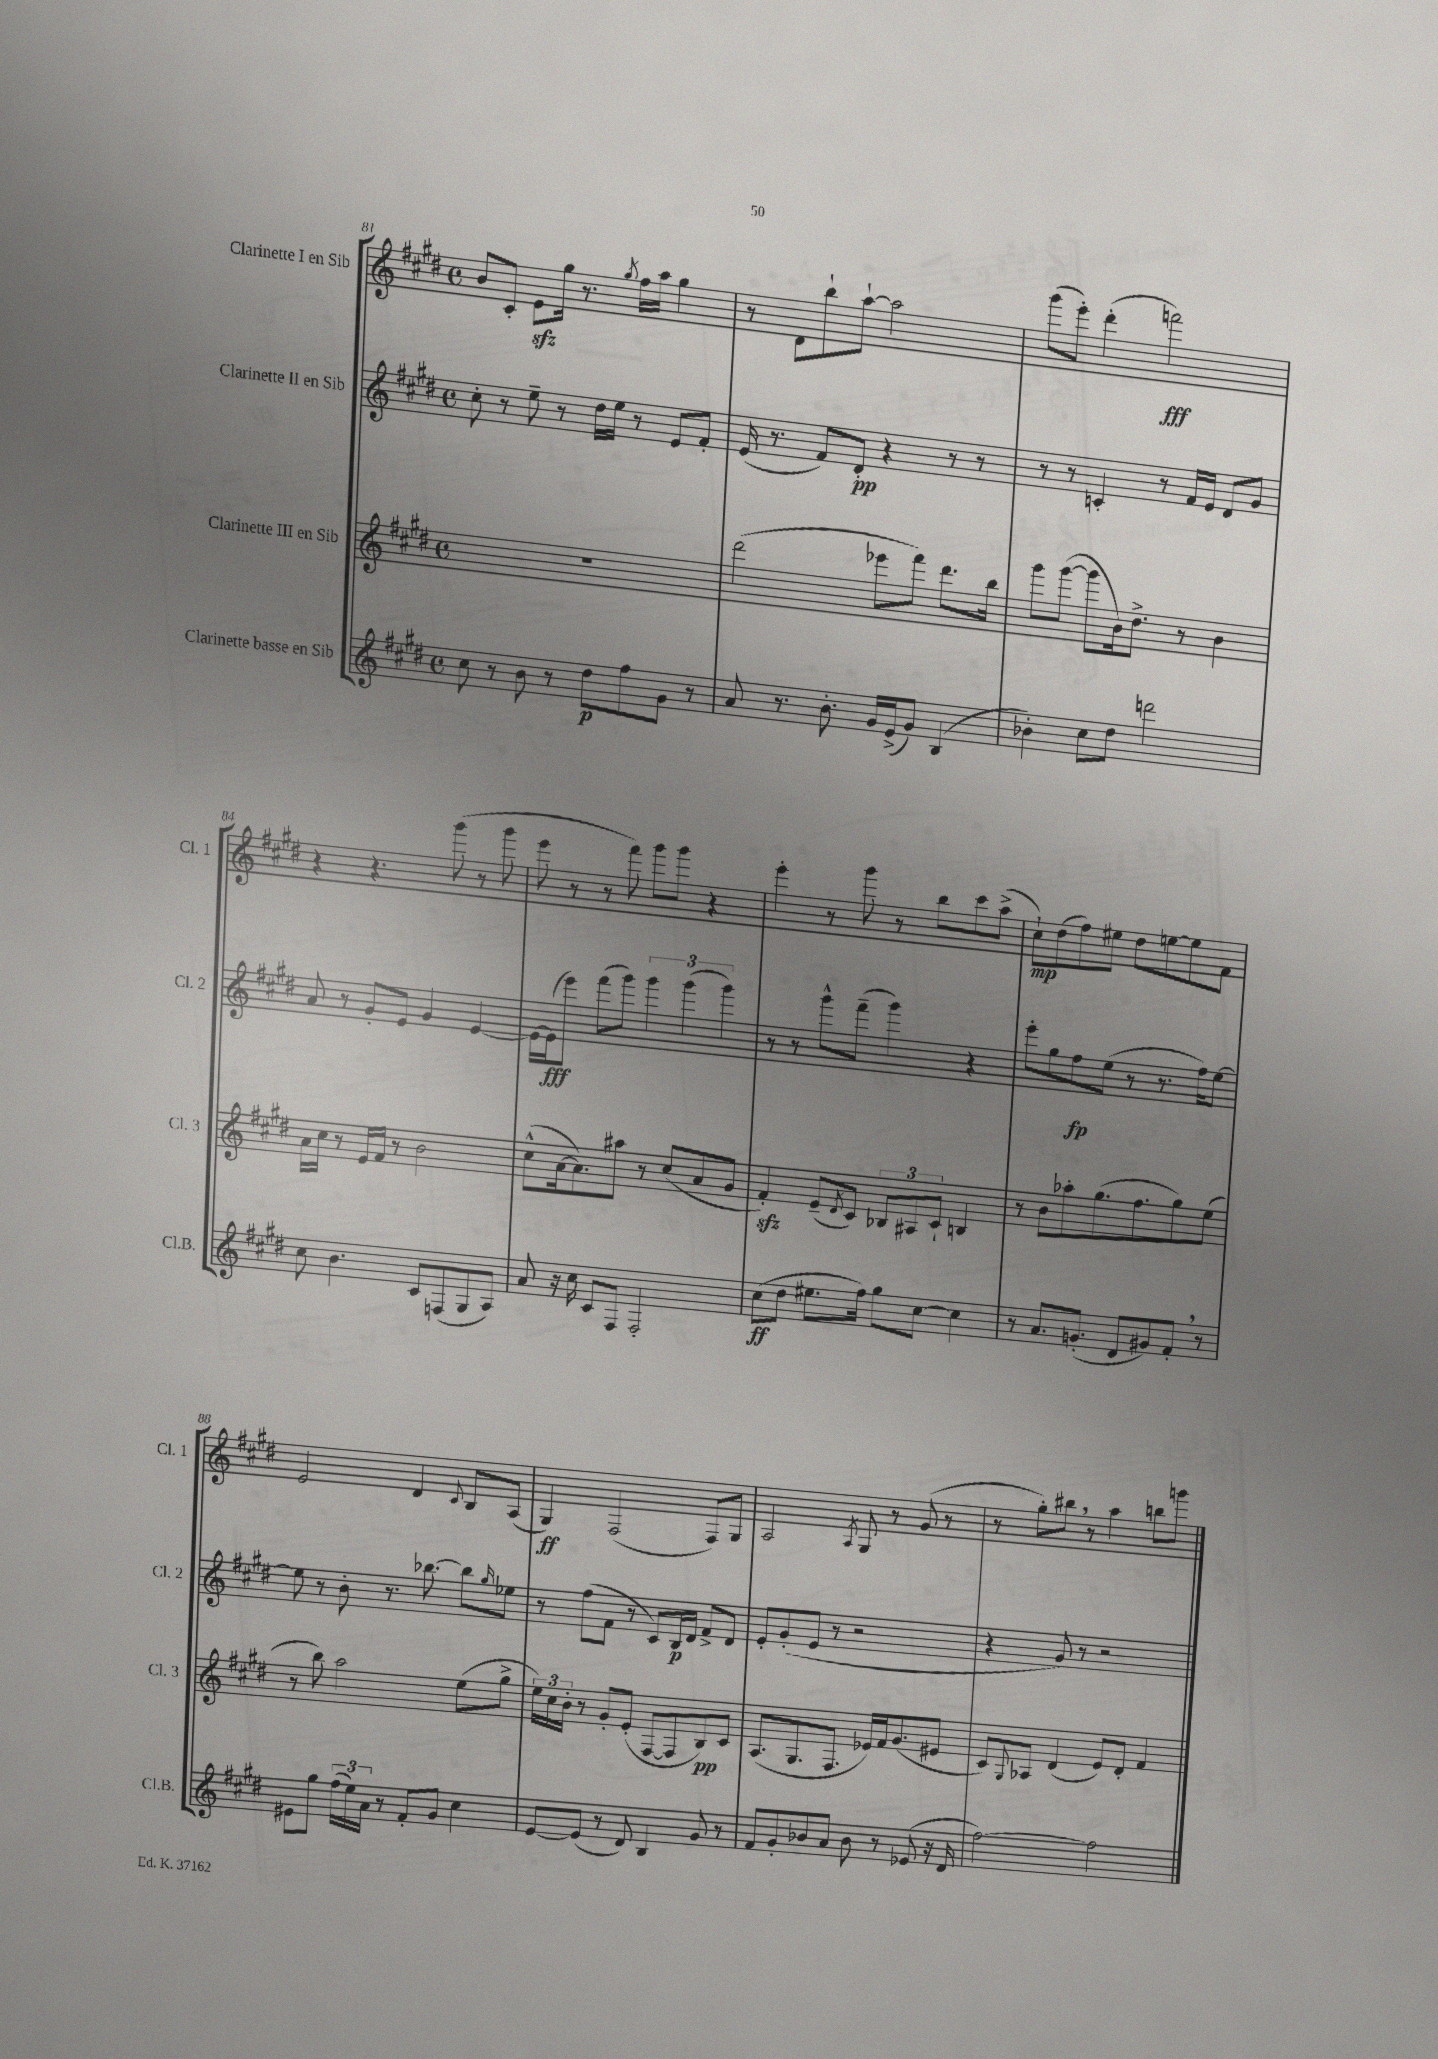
<<
\new StaffGroup <<
\new Staff = "s0" \with { instrumentName = "Clarinette I en Sib" shortInstrumentName = "Cl. 1" } {
    \clef treble \key e \major \defaultTimeSignature \time 4/4
    b'8 cis'8-. e'8\sfz gis''16 r8. \acciaccatura { gis''8 } fis''16 a''16 gis''4 |
    r8 dis'8 b''8-! a''8~-! a''2 |
    gis'''8( e'''8-.) dis'''4-.( f'''2\fff) |
    r4 r4. gis'''8( r8 gis'''8 |
    e'''8 r8 r8 fis'''8) gis'''8 gis'''8 r4 |
    e'''4-. r8 gis'''8 r8 b''8 cis'''8 a''8->( |
    cis''8-!\mp) dis''8( fis''8) eis''8 dis''8 e''8~ e''8 fis'8 |
    e'2 dis'4 \appoggiatura { cis'8 } b8 a8( |
    gis4\ff) fis2( fis8) gis8 |
    a2 \acciaccatura { a8 } gis8 r8 gis'8( r8 |
    r8 gis''8-.) bis''8 \breathe r8 a''4 b''8 g'''8 \bar "|." |
}
\new Staff = "s1" \with { instrumentName = "Clarinette II en Sib" shortInstrumentName = "Cl. 2" } {
    \clef treble \key e \major \defaultTimeSignature \time 4/4
    cis''8-. r8 e''8-- r8 dis''16 e''16 r8 e'8 fis'8-. |
    e'16( r8. fis'8) dis'8-.\pp r4 r8 r8 |
    r8 r8 c'4-. r8 fis'16 e'16 dis'8 gis'8 |
    a'8 r8 gis'8-. e'8 gis'4 e'4~ |
    e'16~ e'16\fff( e'''8) fis'''8( gis'''8) \tuplet 3/2 { gis'''4 gis'''4( gis'''4) } |
    r8 r8 gis'''8-^ fis'''8--( gis'''4) r4 |
    e'''8-. gis''8 fis''8\fp e''8( r8 r8. fis''16) e''8~ |
    e''8 r8 b'8-. r8. bes''8.~ bes''8 \grace { gis''16 } ees''8 |
    r8 fis''8( fis'8 r8 cis'8) b16\p dis'16 fis'8-> dis'8 |
    e'8-. gis'8-.( e'8 r8 r2 |
    r4 gis'8) r8 r2 \bar "|." |
}
\new Staff = "s2" \with { instrumentName = "Clarinette III en Sib" shortInstrumentName = "Cl. 3" } {
    \clef treble \key e \major \defaultTimeSignature \time 4/4
    R1 |
    dis'''2( ees'''8 fis'''8) dis'''8. b''16 |
    gis'''8 gis'''8~( gis'''8 b'16) dis''8.-> r8 b'4 |
    a'16 cis''16 r8 e'16 fis'16 r8 b'2 |
    cis''8-^( a'16~ a'8.) ais''8 r8 cis''8( a'8 gis'8 |
    fis'4-.\sfz) e'8--( \acciaccatura { dis'8 } cis'8) \tuplet 3/2 { bes8 ais8 cis'8-! } b4 |
    r8 b'8 aes''8-. gis''8.( fis''8. gis''8) e''8( |
    r8 b''8) a''2 e''8( gis''8-> |
    \tuplet 3/2 { e''16) cis''16 b'16-. } r8 gis'8-. e'8-.( fis8~ fis8 b8\pp) cis'8 |
    a8.( gis8. fis8. ees'16) fis'16 gis'8.( eis'8 |
    cis'8) \appoggiatura { gis8 } aes8 dis'4( e'8) dis'8-. fis'4 \bar "|." |
}
\new Staff = "s3" \with { instrumentName = "Clarinette basse en Sib" shortInstrumentName = "Cl.B." } {
    \clef treble \key e \major \defaultTimeSignature \time 4/4
    cis''8 r8 b'8 r8 dis''8\p fis''8 gis'8 r8 |
    a'8 r8. b'8.-. gis'16 e'16->( gis'8) b4( |
    bes'4-.) cis''8 dis''8 d'''2 |
    cis''8 b'4. cis'8 f8( gis8 a8) |
    a'8 r16 cis''16 cis'8 fis8 fis2-. |
    cis''8\ff( dis''8 eis''8. fis''16) gis''8 cis''8~ cis''4 |
    r8 a'8. g'8.-.( dis'8 gis'8) fis'8-. \breathe r8 |
    eis'8 gis''8 \tuplet 3/2 { fis''16( e''16) a'16 } r8 fis'8-. gis'8 cis''4 |
    e'8~ e'8( r8 dis'8) b4 gis'8 r8 |
    fis'8 gis'8-. bes'8 a'8 bes'8 r8 ees'8( r16 dis'16 |
    fis''2~) fis''2 \bar "|." |
}
>>
>>
\layout { \context { \Score currentBarNumber = #81 } }
